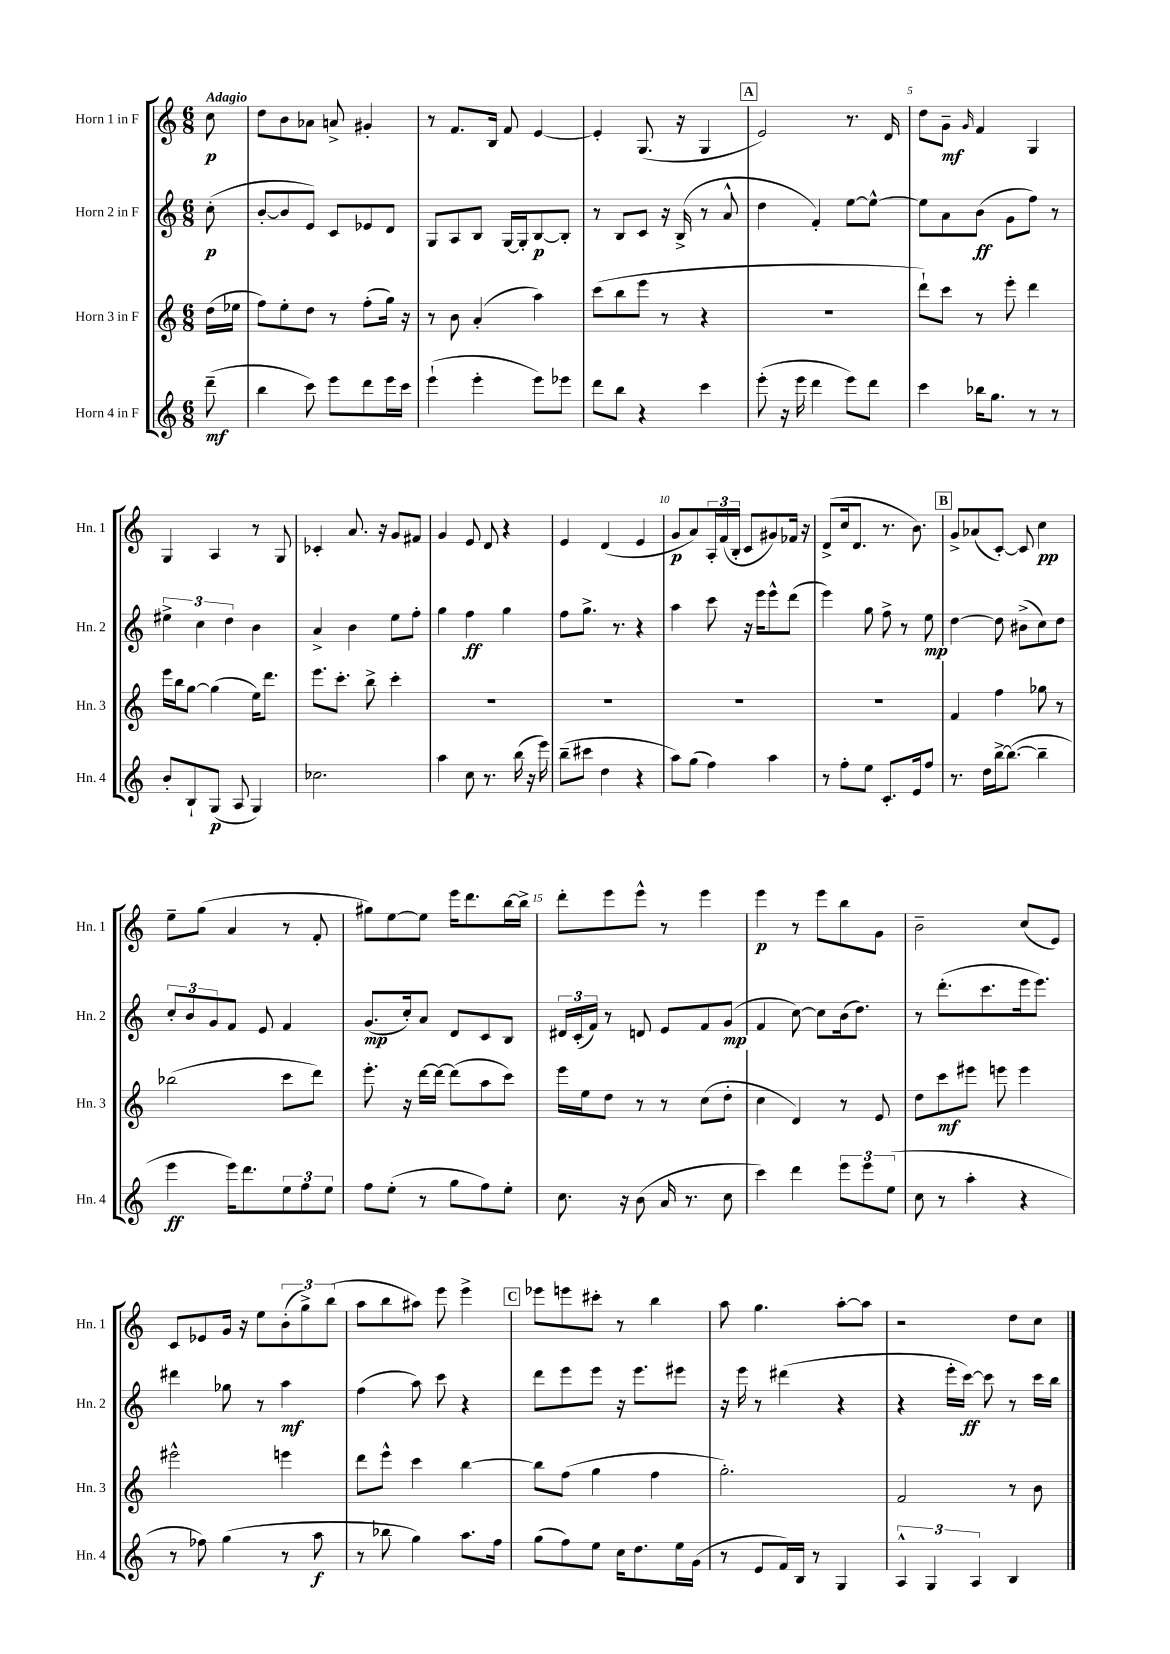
<<
\new StaffGroup <<
\new Staff = "s0" \with { instrumentName = "Horn 1 in F" shortInstrumentName = "Hn. 1" } {
    \clef treble \key c \major \numericTimeSignature \time 6/8 \partial 8 \tempo "Adagio"
    c''8\p |
    d''8 b'8 aes'8 a'8-> gis'4-. |
    r8 f'8. b16 f'8 e'4~ |
    e'4-. g8.( r16 g4 |
    \mark \markup { \box "A" } e'2) r8. d'16 |
    d''8 g'8--\mf \grace { g'16 } f'4 g4 |
    g4 a4 r8 g8 |
    ces'4-. a'8. r16 g'8 fis'8 |
    g'4 e'8 d'8 r4 |
    e'4 d'4( e'4 |
    g'8\p a'8) \tuplet 3/2 { a16-. f'16( b16-. } c'8 gis'8) fes'16 r16 |
    d'8->( c''16 d'8. r8. b'8.) |
    \mark \markup { \box "B" } g'8-> aes'8( c'8~-.) c'8 c''4\pp |
    e''8-- g''8( a'4 r8 f'8-. |
    gis''8) e''8~ e''8 e'''16 d'''8. b''16~ b''16-> |
    d'''8-. e'''8 e'''8-^ r8 e'''4 |
    e'''4\p r8 e'''8 b''8 g'8 |
    b'2-- c''8( e'8) |
    c'8 ees'8 g'16 r16 e''8 \tuplet 3/2 { b'8-.( g''8->) b''8( } |
    a''8 b''8 ais''8) e'''8 e'''4-> |
    \mark \markup { \box "C" } ees'''8 e'''8 cis'''8-. r8 b''4 |
    a''8 g''4. a''8~-. a''8 |
    r2 d''8 c''8 \bar "|." |
}
\new Staff = "s1" \with { instrumentName = "Horn 2 in F" shortInstrumentName = "Hn. 2" } {
    \clef treble \key c \major \numericTimeSignature \time 6/8 \partial 8
    c''8-.\p( |
    b'8~-. b'8 e'8) c'8 ees'8 d'8 |
    g8 a8 b8 g16~ g16-. b8~\p b8-. |
    r8 b8 c'8 r16 b16->( r8 a'8-^ |
    \mark \markup { \box "A" } d''4 f'4-.) e''8~ e''8~-^ |
    e''8 a'8 b'8\ff( g'8 f''8) r8 |
    \tuplet 3/2 { eis''4-> c''4 d''4 } b'4 |
    a'4-> b'4 e''8 f''8-. |
    g''4 f''4\ff g''4 |
    f''8 g''8.-> r8. r4 |
    a''4 c'''8 r16 e'''16 e'''8-^ d'''8( |
    e'''4) g''8 f''8-> r8 e''8\mp |
    \mark \markup { \box "B" } d''4~ d''8 bis'8->( c''8) d''8 |
    \tuplet 3/2 { c''8-. b'8 g'8 } f'8 e'8 f'4 |
    g'8.\mp( c''16-.) a'8 d'8 c'8 b8 |
    \tuplet 3/2 { dis'16 c'16-.( f'16) } r8 d'8 e'8 f'8 g'8\mp( |
    f'4 c''8~) c''8 b'16( d''8.) |
    r8 d'''8.-.( c'''8. e'''16 e'''8.) |
    dis'''4 ges''8 r8 a''4\mf |
    f''4( a''8) c'''8 r4 |
    \mark \markup { \box "C" } d'''8 e'''8 e'''8 r16 e'''8. eis'''8 |
    r16 e'''16 r8 dis'''4( r4 |
    r4 e'''16-. c'''16~\ff) c'''8 r8 c'''16 b''16 \bar "|." |
}
\new Staff = "s2" \with { instrumentName = "Horn 3 in F" shortInstrumentName = "Hn. 3" } {
    \clef treble \key c \major \numericTimeSignature \time 6/8 \partial 8
    d''16( ees''16 |
    f''8) e''8-. d''8 r8 f''8-.( g''16) r16 |
    r8 b'8 a'4-.( a''4) |
    c'''8( b''8 e'''8 r8 r4 |
    \mark \markup { \box "A" } R2. |
    d'''8-!) c'''8 r8 e'''8-. d'''4 |
    e'''16 b''16 g''8~ g''4( e''16) d'''8. |
    e'''8. c'''8.-. b''8-> c'''4-. |
    R2. |
    R2. |
    R2. |
    R2. |
    \mark \markup { \box "B" } f'4 f''4 ges''8 r8 |
    bes''2( c'''8 d'''8) |
    e'''8.-. r16 d'''16~ d'''16~ d'''8( a''8 c'''8) |
    e'''16 e''16 d''8 r8 r8 c''8( d''8-. |
    c''4 d'4) r8 e'8 |
    d''8 c'''8\mf eis'''8 e'''8 e'''4 |
    eis'''2-^ e'''4 |
    d'''8 e'''8-^ c'''4 b''4~ |
    \mark \markup { \box "C" } b''8 f''8( g''4 f''4 |
    g''2.-.) |
    f'2 r8 b'8 \bar "|." |
}
\new Staff = "s3" \with { instrumentName = "Horn 4 in F" shortInstrumentName = "Hn. 4" } {
    \clef treble \key c \major \numericTimeSignature \time 6/8 \partial 8
    d'''8--\mf( |
    b''4 c'''8) e'''8 d'''8 e'''16 c'''16 |
    e'''4-!( e'''4-. e'''8) ees'''8 |
    d'''8 b''8 r4 c'''4 |
    \mark \markup { \box "A" } e'''8-.( r16 e'''16 d'''4 e'''8) d'''8 |
    c'''4 bes''16 g''8. r8 r8 |
    b'8-. b8-! g8\p( a8 g4) |
    ces''2. |
    a''4 c''8 r8. b''16( r16 e'''16) |
    b''8--( cis'''8 d''4 r4 |
    a''8) g''8( f''4) a''4 |
    r8 f''8-. e''8 c'8.-. e'16 f''8 |
    \mark \markup { \box "B" } r8. d''16 b''16~-> b''8.~( b''4-- |
    e'''4\ff e'''16) d'''8. \tuplet 3/2 { e''8 f''8 e''8 } |
    f''8 e''8-.( r8 g''8 f''8) e''8-. |
    c''8. r16 b'8( a'16 r8. c''8 |
    c'''4) d'''4 \tuplet 3/2 { e'''8 e'''8 e''8( } |
    c''8 r8 a''4-. r4 |
    r8 fes''8) g''4( r8 a''8\f |
    r8 bes''8 g''4) a''8. f''16 |
    \mark \markup { \box "C" } g''8( f''8) e''8 c''16 d''8. e''16 g'16( |
    r8 e'8 f'16) b16 r8 g4 |
    \tuplet 3/2 { a4-^ g4 a4 } b4 \bar "|." |
}
>>
>>
\layout { \context { \Score \override BarNumber.break-visibility = ##(#f #t #t) barNumberVisibility = #(every-nth-bar-number-visible 5) } }
